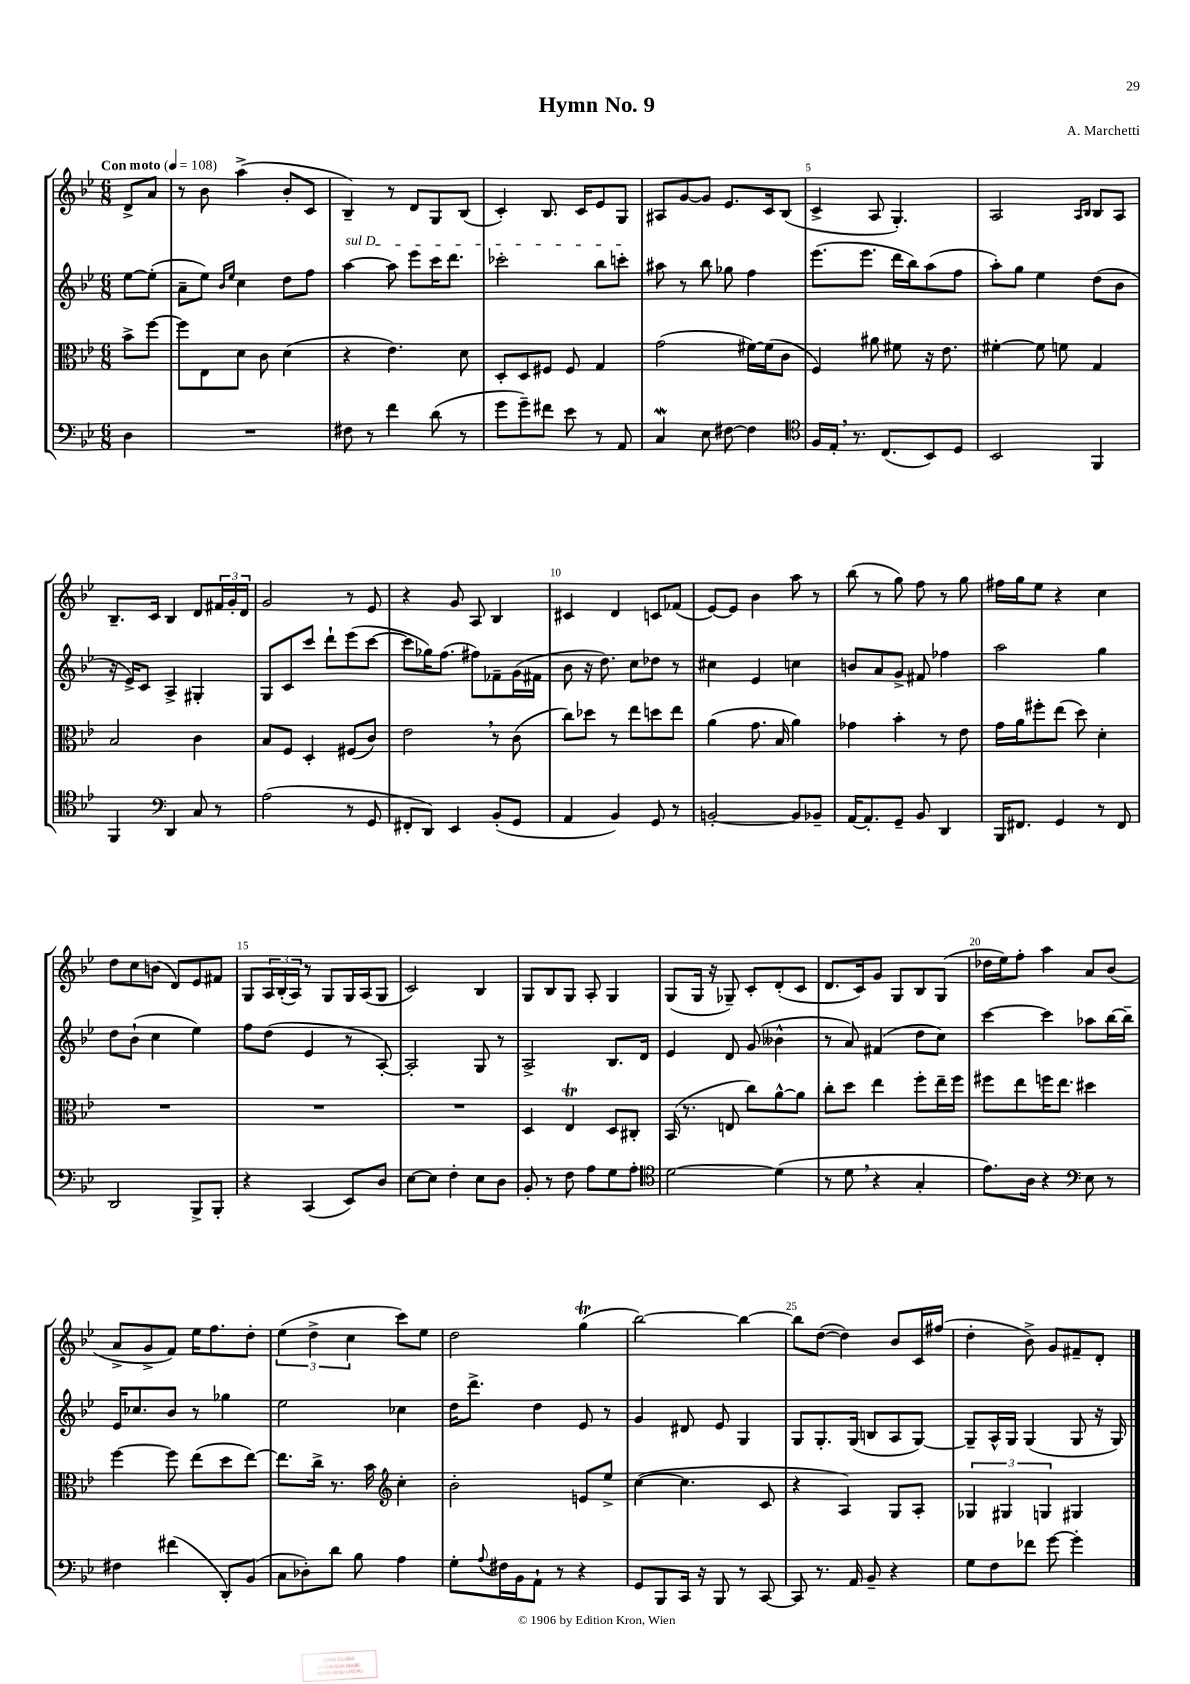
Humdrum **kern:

**kern	**kern	**kern	**kern
*part4	*part3	*part2	*part1
*staff4	*staff3	*staff2	*staff1
*clefF4	*clefC3	*clefG2	*clefG2
*k[b-e-]	*k[b-e-]	*k[b-e-]	*k[b-e-]
*M6/8	*M6/8	*M6/8	*M6/8
*MM108	*MM108	*MM108	*MM108
=	=	=	=
!	!	!	!LO:TX:a:B:t=Con moto
4D\	8b-^\L	[8ee-\L	8d^/L
.	[8ff\J	(8ee-'\J]	8a/J
=1	=1	=1	=1
2.r	8ff\L]	8a~\L	8r
.	8E-\	8ee-\J)	8b-\
.	.	16qqb-/LL	.
.	.	16qqee-/JJ	.
.	8d\J	4cc\	(4aa^\
.	8c\	.	.
.	(4d\	8dd\L	8b-'/L
.	.	8ff\J	8c/J
=2	=2	=2	=2
!	!	!LO:TX:a:i:t=sul D	!
8F#X\	4r	[4aa\	4B-~/)
8r	.	.	.
4f\	4.e-\)	8aa\]	8r
.	.	8eee-\L	8d/L
(8d\	.	16ccc\K	8G/
.	.	8.ddd\J	.
8r	8d\	.	(8B-/J
=3	=3	=3	=3
8g\L	8D'/L	2ccc-X'\	4c'/)
8g~\)	8D/	.	.
8f#X\J	8F#X/J	.	8.B-/
8e-\	8F#/	.	.
.	.	.	16c/KL
8r	4G/	8bb-\L	8e-/
8AA/	.	8cccn'\J	8G/J
=4	=4	=4	=4
4CW/	(2g\	8aa#X\	8A#X/L
.	.	8r	[8g/
8E-\	.	8bb-\	8g/J]
[8F#X\	.	8gg-X\	8.e-/L
4F#\]	[16f#X\LL)	4ff\	.
.	(16f#\J]	.	16c/k
.	8c\J	.	(8B-/J
=5	=5	=5	=5
*clefC4	*	*	*
16F/LL	4F/)	(8.eee-\L	4c^/
16E-',/JJ	.	.	.
8.r	.	.	.
.	.	8.eee-\J	.
.	8a#X\	.	8A/
(8.C/L	.	.	.
.	8f#X\	16ddd\LL	4.G'/)
.	.	16bb-\J)	.
8BB-/)	16r	(8aa\	.
.	8.e-\	.	.
8D/J	.	8ff\J	.
=6	=6	=6	=6
2BB-/	[4f#X'\	8aa'\L)	2A/
.	.	8gg\J	.
.	8f#\]	4ee-\	.
.	8fn\	.	.
.	.	.	16qqA/LL
.	.	.	16qqB-/JJ
4FF/	4G/	(8dd\L	8B-/L
.	.	8b-\J	8A/J
!!LO:LB:g=z
=7	=7	=7	=7
4FF/	2B-/	16r	8.B-~/L
.	.	16e-^/KL)	.
.	.	8c/J	.
.	.	.	16c/Jk
*clefF4	*	*	*
4DD/	.	4A^/	4B-/
8C/	4c\	4G#X'/	8d/L
8r	.	.	24f#X/L
.	.	.	24g'/
.	.	.	24d/JJ
=8	=8	=8	=8
(2A\	8B-/L	8G/L	2g/
.	8F/J	8c/	.
.	4D'/	8ccc/J	.
.	.	8ddd`\L	.
8r	(8F#X/L	(8eee-\	8r
8GG/	8c/J)	[8ccc\J	8e-/
=9	=9	=9	=9
8FF#X'/L	2e-,\	8ccc\L]	4r
8DD/J)	.	16gg-X\K)	.
.	.	(8.ff\J	.
4EE-/	.	.	8g/
.	.	8ff#X\L)	8A/
(8BB-'/L	8r	8f-X~\	4B-/
8GG/J	(8c\	(16g\L	.
.	.	16f#X\JJ	.
=10	=10	=10	=10
4AA/	8cc\L)	8b-\	4c#X/
.	8dd-X\J	16r	.
.	.	8.dd\)	.
4BB-/)	8r	.	4d/
.	8ee-\L	8cc\L	.
8GG/	8ddn\	8dd-X\J	8cn/L
8r	8ee-\J	8r	(8f-X/J
=11	=11	=11	=11
[2BBn'/	(4a\	4cc#X\	[8e-/L)
.	.	.	8e-/J]
.	8.g\	4e-/	4b-\
.	16B-/	.	.
8BB/L]	4a\)	4ccn\	8aa\
8BB-X~/J	.	.	8r
=12	=12	=12	=12
[16AA/KL	4g-X\	8bn/L	(8bb-\
8.AA'/]	.	.	.
.	.	8a/	8r
8GG~/J	4b-'\	8g^/J	8gg\)
8BB-/	.	8f#X/	8ff\
4DD/	8r	4ff-X\	8r
.	8e-\	.	8gg\
=13	=13	=13	=13
16BBB-/KL	16g\LL	2aa\	16ff#X\LL
8.FF#X/J	16a\J	.	16gg\J
.	8ff#X'\	.	8ee-\J
4GG/	(8ee-\J	.	4r
.	8dd\)	.	.
8r	4d'\	4gg\	4cc\
8FF#/	.	.	.
!!LO:LB:g=z
=14	=14	=14	=14
2DD/	2.r	8dd\L	8dd\L
.	.	(8b-`\J	8cc\
.	.	4cc\	(8bn\J
.	.	.	8d/L)
8BBB-^/L	.	4ee-\)	8e-/
8BBB-'/J	.	.	8f#X/J
=15	=15	=15	=15
4r	2.r	8ff\L	8G/L
.	.	(8dd\J	24A/L
.	.	.	(24B-'/
.	.	.	24A/JJ)
(4CC/	.	4e-/	8r
.	.	.	8G/L
8EE-/L)	.	8r	16G/L
.	.	.	(16A/J
8D/J	.	[8A'/)	8G/J
=16	=16	=16	=16
[8E-\L	2.r	2A'/]	2c/)
8E-\J]	.	.	.
4F'\	.	.	.
8E-\L	.	8G/	4B-/
8D\J	.	8r	.
=17	=17	=17	=17
8BB-'/	4D/	2A^/	8G/L
8r	.	.	8B-/
8F\	4E-T/	.	8G/J
8A\L	.	.	8A'/
8G\	8D/L	8.B-/L	4G/
8A'\J	8C#X'/J	.	.
.	.	16d/Jk	.
=18	=18	=18	=18
*clefC4	*	*	*
[2d\	(16BB-/	4e-/	(8G/L
.	8.r	.	.
.	.	.	16G/Jk
.	.	.	16r
.	8En/	8d/	8G-X~/)
.	8cc\L)	(8g/	8c'/L
(4d\]	[8a^^\	4b--X^^\	(8d'/
.	8a\J]	.	8c/J
=19	=19	=19	=19
8r	8cc'\L	8r	8.d/L
8d,\	8dd\J	8a/)	.
.	.	.	16c/k)
4r	4ee-\	(4f#X/	8g/J
.	.	.	8G/L
4G'/	8ff'\L	8dd\L	8B-/
.	16ee-~\L	8cc\J)	(8G/J
.	16ff\JJ	.	.
=20	=20	=20	=20
8.e-\L)	8ff#X\L	[4ccc\	16dd-X\LL
.	.	.	16ee-\J)
.	8ee-\	.	8ff'\J
16A\Jk	.	.	.
4r	16ffn\K	4ccc\]	4aa\
.	8.ee-\J	.	.
*clefF4	*	*	*
8E-\	4dd#X\	8aa-X\L	8a/L
8r	.	[16bb-\L	(8b-/J
.	.	16bb-~\JJ]	.
!!LO:LB:g=z
=21	=21	=21	=21
4F#X\	[4ff\	16e-/KL	8a^/L
.	.	8.cc-X/	.
.	.	.	8g^/
(4f#X\	8ff\]	8b-/J	8f/J)
.	(8ee-\L	8r	16ee-\KL
.	.	.	8.ff\
8DD'/L)	8dd\	4gg-X\	.
(8BB-/J	[8ee-\J)	.	8dd'\J
=22	=22	=22	=22
8C\L	8.ee-\L]	2ee-\	(6ee-\
8D-X'\)	.	.	.
.	.	.	6dd^\
.	16cc^\Jk	.	.
8d\J	8.r	.	.
.	.	.	6cc\
8B-\	.	.	.
.	16b-\	.	.
*	*clefG2	*	*
4A\	4cc'\	4cc-X\	8ccc\L)
.	.	.	8ee-\J
=23	=23	=23	=23
8G'\L	2b-'\	16dd\KL	2dd\
.	.	8.ddd^\J	.
8qqA/	.	.	.
16F#X\L	.	.	.
16BB-\J	.	.	.
8AA`\J	.	4dd\	.
8r	.	.	.
4r	8en/L	8e-/	(4ggT\
.	8ee-^/J	8r	.
=24	=24	=24	=24
8GG/L	([4cc\	4g/	[2bb-\)
8BBB-/	.	.	.
16CC/Jk	4.cc\]	8d#X/	.
16r	.	.	.
8BBB-/	.	8e-/	.
8r	.	4G/	4bb-\_
[8CC/	8c/	.	.
=25	=25	=25	=25
8CC/]	4r	8G/L	8bb-\L]
8.r	.	8.G'/	([8dd\J
.	4A/)	.	4dd\])
16AA/	.	(16G/Jk	.
8BB-~/	.	8Bn/L	.
4r	8G/L	8A/	8b-/L
.	8A'/J	[8G/J)	16c/L
.	.	.	(16ff#X/JJ
=26	=26	=26	=26
8G\L	6G-X/	8G~/L]	4dd'\
8F\	.	16A^^/L	.
.	6G#X/	.	.
.	.	16G/JJ	.
8f-X\J	.	(4G/	8b-^\)
.	6Gn/	.	.
[8g\	.	.	8g/L
4g'\]	4G#X/	8G/	8f#X~/
.	.	16r	8d'/J
.	.	16G/)	.
==	==	==	==
*-	*-	*-	*-
